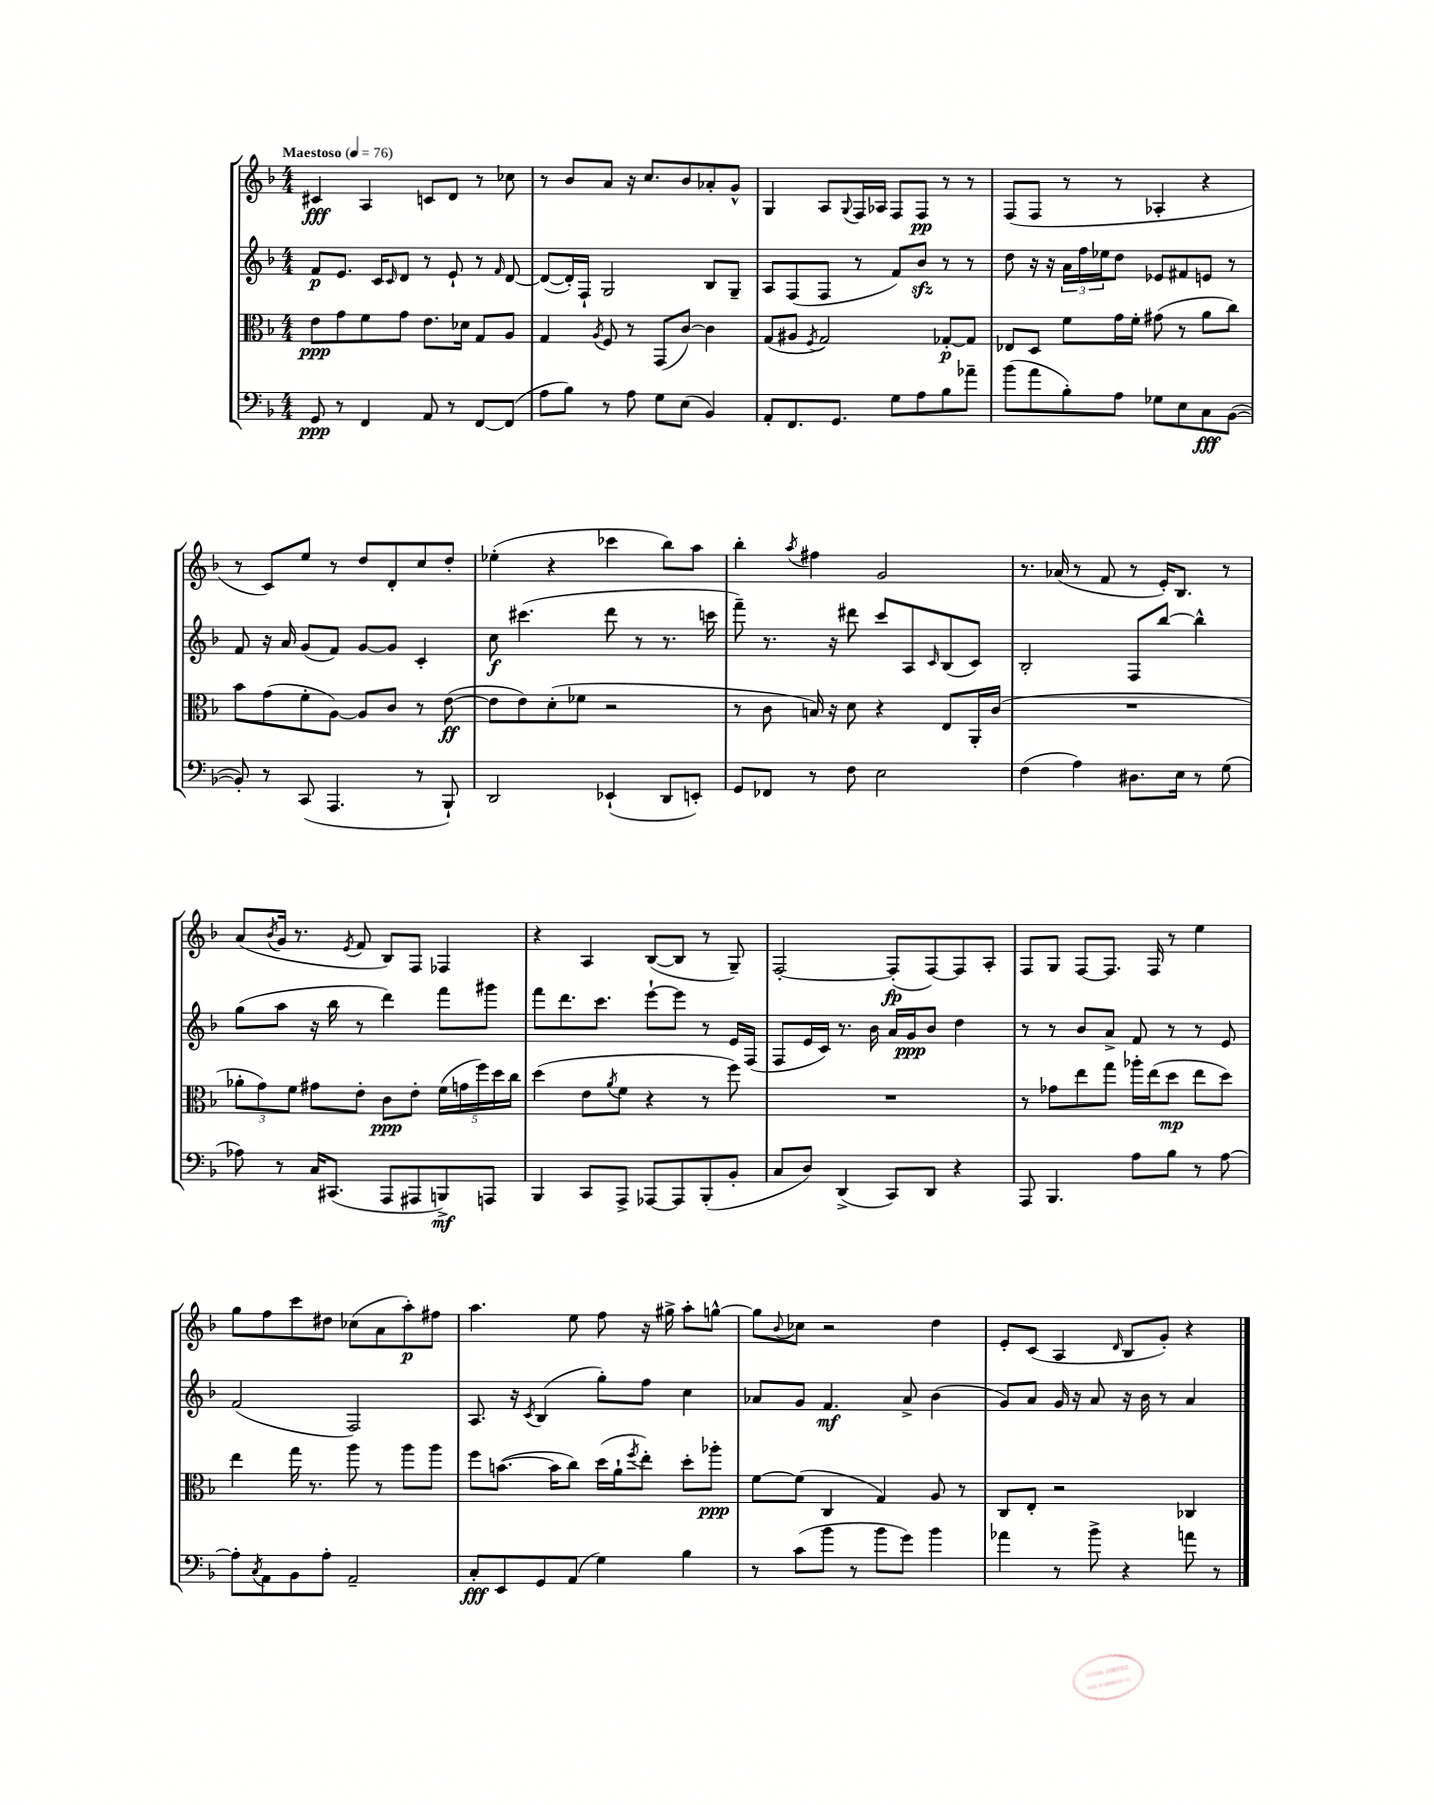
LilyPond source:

<<
\new StaffGroup <<
\new Staff = "s0" {
    \clef treble \key f \major \numericTimeSignature \time 4/4 \tempo "Maestoso" 4 = 76
    cis'4\fff a4 c'8 d'8 r8 ces''8 |
    r8 bes'8 a'8 r16 c''8. bes'8 aes'8-. g'8-^ |
    g4 a8 \appoggiatura { g8 } f16 aes16 f8 f8\pp r8 r8 |
    f8( f8 r8 r8 aes4-. r4 |
    r8 c'8) e''8 r8 d''8 d'8-. c''8 d''8-. |
    ees''4-.( r4 ces'''4 bes''8) a''8 |
    bes''4-. \acciaccatura { a''8 } fis''4 g'2 |
    r8. aes'16( r8 f'8 r8 e'16-.) bes8. r8 |
    a'8( \acciaccatura { bes'8 } g'16 r8. \acciaccatura { e'8 } f'8 bes8) f8 fes4 |
    r4 a4 bes8~( bes8 r8 g8--) |
    f2~-. f8-.\fp( f8~) f8 a8-. |
    f8 g8 f8~ f8. f16 r8 e''4 |
    g''8 f''8 c'''8 dis''8 ces''8( a'8 a''8-.\p) fis''8 |
    a''4. e''8 f''8 r16 gis''16-> a''8-. g''8~-^ |
    g''8 \appoggiatura { bes'8 } ces''8 r2 d''4 |
    e'8-. c'8( a4 \grace { d'16 } bes8 g'8-.) r4 \bar "|." |
}
\new Staff = "s1" {
    \clef treble \key f \major \numericTimeSignature \time 4/4
    f'8\p e'8. c'16 \grace { c'16 } d'8 r8 e'8-! r8 \grace { f'16 } d'8~ |
    d'8~( d'16-.) f16-! g2 bes8 g8-- |
    a8 f8( f8 r8 f'8) bes'8\sfz r8 r8 |
    d''8 r16 r16 \tuplet 3/2 { a'16 f''16 ees''16 } d''8 ees'8 fis'8 e'8 r8 |
    f'8 r16 a'16 g'8( f'8) g'8~ g'8 c'4-. |
    c''8\f cis'''4.( d'''8 r8 r8. c'''16 |
    f'''8--) r8. r16 dis'''8 c'''8 a8 \grace { c'16 } bes8( c'8) |
    bes2-. f8 bes''8~ bes''4-^ |
    g''8( a''8 r16 bes''16 r8 d'''4) f'''8 gis'''8 |
    f'''8 d'''8. c'''8. e'''8~-! e'''8 r8 e'16 f16( |
    f8 e'16 c'16) r8. bes'16 a'16 g'16\ppp bes'8 d''4 |
    r8 r8 bes'8 a'8-> f'8 r8 r8 e'8 |
    f'2( f2) |
    a8. r16 \acciaccatura { c'8 } bes4( g''8-.) f''8 c''4 |
    aes'8 g'8 f'4.\mf aes'8-> bes'4( |
    g'8) a'8 g'16 r16 a'8 r16 bes'16 r8 a'4 \bar "|." |
}
\new Staff = "s2" {
    \clef alto \key f \major \numericTimeSignature \time 4/4
    e'8\ppp g'8 f'8 g'8 e'8. des'16 g8 a8 |
    g4 \acciaccatura { a8 } f8 r8 g,8( c'8~) c'4 |
    g8( ais8 \acciaccatura { f8 } g2) ges8~-.\p ges8 |
    ees8 d8 f'8 g'16 f'16-. gis'8( r8 a'8 c''8) |
    bes'8 g'8( f'8-. a8~) a8 c'8 r8 e'8~\ff( |
    e'8 e'8) d'8-.( fes'8 r2 |
    r8 c'8 b16) r16 d'8 r4 e8 a,16-. c'16( |
    R1 |
    \tuplet 3/2 { aes'8-. g'8) f'8 } gis'8 e'8-. c'8\ppp e'8-. \tuplet 5/4 { f'16( g'16 f''16) d''16 c''16 } |
    d''4( e'8 \acciaccatura { a'8 } f'8 r4 r8 f''8) |
    R1 |
    r8 ges'8 e''8 g''8 aes''16-. e''16( d''8\mp e''8 d''8) |
    e''4 g''16 r8. a''8 r8 a''8 a''8 |
    f''8 b'8.~( b'16 c''8) d''16( a'16-! \acciaccatura { f''8 } e''8-.) d''8-. aes''8-.\ppp |
    f'8~ f'8( c4 g4) a8 r8 |
    c8 e8-. r2 ces4 \bar "|." |
}
\new Staff = "s3" {
    \clef bass \key f \major \numericTimeSignature \time 4/4
    g,8\ppp r8 f,4 a,8 r8 f,8~ f,8( |
    a8 bes8) r8 a8 g8 e8( bes,4) |
    a,8-. f,8. g,8. g8 a8 bes8 aes'8-- |
    bes'8( a'8 bes8-.) a8 ges8 e8 c8\fff bes,8~( |
    bes,8-.) r8 c,8( a,,4. r8 bes,,8-!) |
    d,2 ees,4-!( d,8 e,8-.) |
    g,8 fes,8 r8 f8 e2 |
    f4( a4) dis8. e16 r8 g8( |
    aes8) r8 c16 cis,8.( a,,8 ais,,8 b,,8->\mf) a,,8 |
    bes,,4 c,8 a,,8-> aes,,8~ aes,,8 bes,,8-.( bes,8-. |
    c8 d8) d,4->( c,8) d,8 r4 |
    a,,8 bes,,4. a8 bes8 r8 a8~ |
    a8-. \acciaccatura { c8 } a,8 bes,8 a8-. a,2-- |
    c8-.\fff e,8 g,8 a,8( g4) bes4 |
    r8 c'8( bes'8 r8 bes'8 g'8) bes'4 |
    aes'4 r8 bes'8-> r4 a'8 r8 \bar "|." |
}
>>
>>
\layout { \context { \Score \remove "Bar_number_engraver" } }
